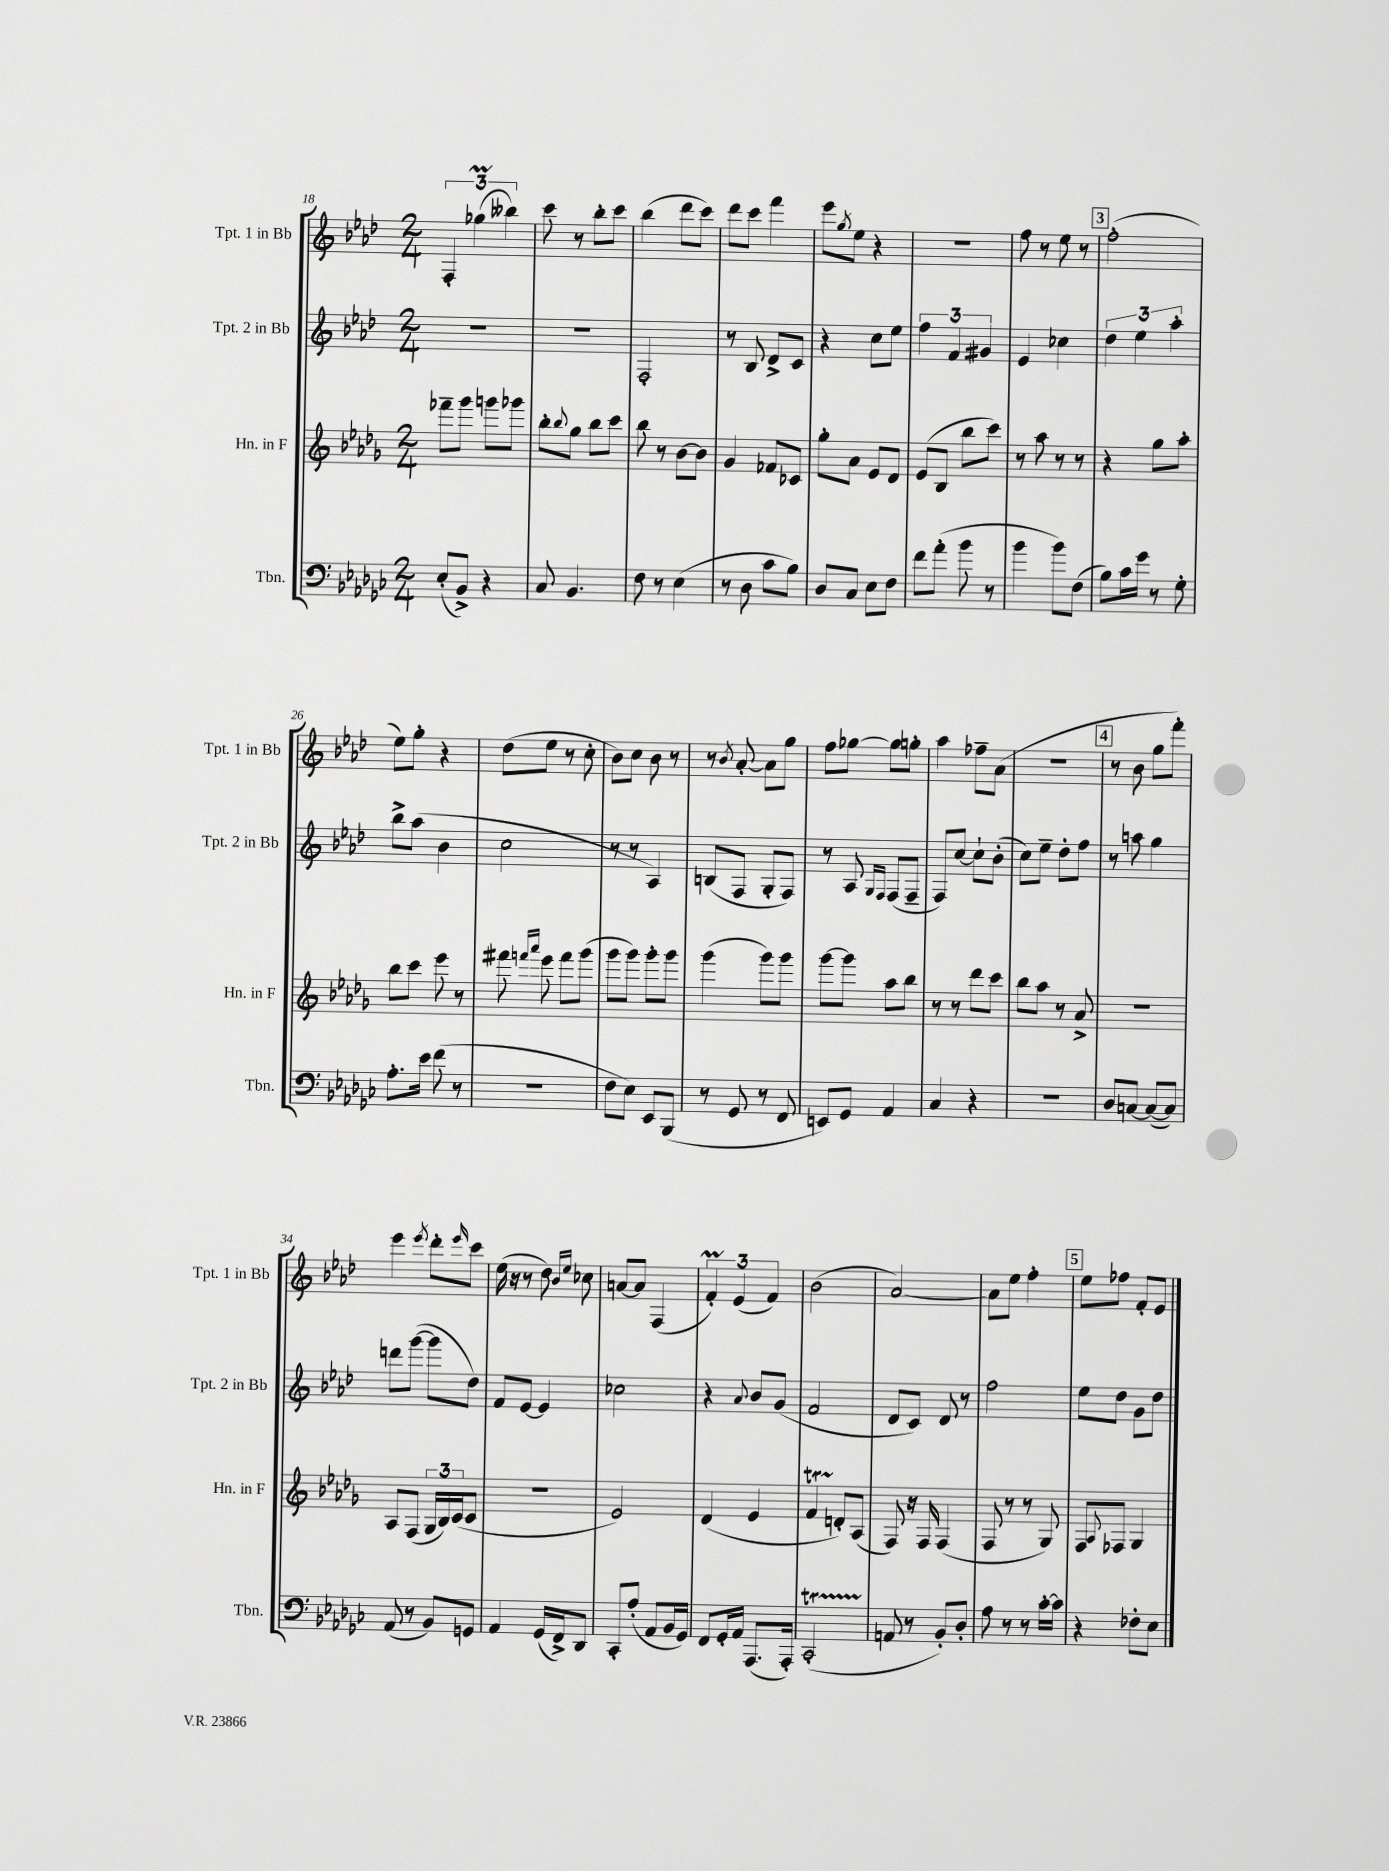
<<
\new StaffGroup <<
\new Staff = "s0" \with { instrumentName = "Tpt. 1 in Bb" shortInstrumentName = "Tpt. 1 in Bb" } {
    \clef treble \key aes \major \numericTimeSignature \time 2/4
    \tuplet 3/2 { f4-. ges''4\prall( beses''4) } |
    c'''8 r8 bes''8-. c'''8 |
    bes''4( des'''8 c'''8) |
    des'''8 c'''8 f'''4 |
    ees'''8 \acciaccatura { g''8 } ees''8 r4 |
    r2 |
    f''8 r8 ees''8 r8 |
    \mark \markup { \box "3" } f''2-.( |
    ees''8) g''8-. r4 |
    des''8( ees''8 r8 c''8-. |
    bes'8) c''8 bes'8 r8 |
    r8 \acciaccatura { bes'8 } aes'8~-. aes'8 g''8 |
    f''8 ges''8~ ges''8 g''8-. |
    aes''4 fes''8-- aes'8( |
    r2 |
    \mark \markup { \box "4" } r8 bes'8 g''8 f'''8-.) |
    ees'''4 \acciaccatura { ees'''8 } des'''8-. \grace { ees'''16 } c'''8 |
    ees''16( r16 r8 des''8) \grace { bes'16 ees''16 } ces''8 |
    a'8~ a'8 f4( |
    \tuplet 3/2 { f'4-.\prall) ees'4( f'4) } |
    bes'2( |
    aes'2~) |
    aes'8 ees''8 f''4-. |
    \mark \markup { \box "5" } ees''8 fes''8 f'8-. ees'8 \bar "|." |
}
\new Staff = "s1" \with { instrumentName = "Tpt. 2 in Bb" shortInstrumentName = "Tpt. 2 in Bb" } {
    \clef treble \key aes \major \numericTimeSignature \time 2/4
    R2 |
    R2 |
    f2-. |
    r8 bes8 des'8-> c'8 |
    r4 c''8 ees''8 |
    \tuplet 3/2 { f''4 f'4 gis'4 } |
    ees'4 ces''4 |
    \mark \markup { \box "3" } \tuplet 3/2 { des''4 ees''4 aes''4-. } |
    bes''8-> aes''8( bes'4 |
    c''2 |
    r8 r8 aes4) |
    b8( f8 g8-. f8) |
    r8 aes8 \grace { g16 f16 } f8( f8-- |
    f8) c''8~ c''8-! bes'8-.( |
    c''8) ees''8-- des''8-. f''8 |
    \mark \markup { \box "4" } r8 a''8 g''4 |
    d'''8 g'''8~( g'''8 des''8) |
    f'8 ees'8~ ees'4 |
    ces''2 |
    r4 \appoggiatura { aes'8 } bes'8 g'8( |
    f'2 |
    des'8 c'8) des'8 r8 |
    f''2 |
    \mark \markup { \box "5" } ees''8 des''8 g'8 des''8 \bar "|." |
}
\new Staff = "s2" \with { instrumentName = "Hn. in F" shortInstrumentName = "Hn. in F" } {
    \clef treble \key des \major \numericTimeSignature \time 2/4
    fes'''8-- ges'''8 g'''8 ges'''8 |
    bes''8-. \appoggiatura { bes''8 } ges''8 bes''8 c'''8 |
    bes''8 r8 bes'8~ bes'8 |
    ges'4 fes'8 ces'8 |
    ges''8-. aes'8 ees'8 des'8 |
    ees'8( bes8 bes''8 c'''8) |
    r8 aes''8 r8 r8 |
    \mark \markup { \box "3" } r4 ges''8 aes''8-. |
    bes''8 c'''8 ees'''8 r8 |
    fis'''8 \grace { f'''16 aes'''16 } ees'''8 f'''8 ges'''8( |
    ges'''8 ges'''8) ges'''8-. ges'''8 |
    ges'''4( ges'''8) ges'''8 |
    ges'''8~ ges'''8 aes''8 bes''8 |
    r8 r8 des'''8 c'''8 |
    bes''8 aes''8 r8 aes'8-> |
    \mark \markup { \box "4" } R2 |
    aes8 f8( \tuplet 3/2 { ges16 bes16) c'16( } c'8 |
    R2 |
    ees'2) |
    des'4( ees'4 |
    f'4\startTrillSpan d'8-.\stopTrillSpan) aes8( |
    f8) r16 f16 f4( |
    f8 r8 r8 ges8) |
    \mark \markup { \box "5" } f8 \appoggiatura { aes8 } fes8 ges4 \bar "|." |
}
\new Staff = "s3" \with { instrumentName = "Tbn." shortInstrumentName = "Tbn." } {
    \clef bass \key ges \major \numericTimeSignature \time 2/4
    ees8-.( bes,8->) r4 |
    ces8 bes,4. |
    f8 r8 ees4( |
    r8 des8 ces'8 bes8) |
    des8 ces8 ees8 f8 |
    f'8 aes'8-.( bes'8 r8 |
    bes'4 bes'8) f8( |
    \mark \markup { \box "3" } bes8) ces'16 ges'16 r8 ges8-. |
    aes8.-. ees'16 f'8( r8 |
    r2 |
    f8 ees8) ees,8 bes,,8( |
    r8 ges,8 r8 f,8 |
    e,8) ges,8 aes,4 |
    ces4 r4 |
    R2 |
    \mark \markup { \box "4" } des8 c8~ c8~( c8) |
    aes,8( r8 bes,8) g,8 |
    aes,4 ges,16( f,16->) des,8 |
    ces,8-. aes8-.( aes,8 bes,16 ges,16) |
    f,8 ges,16-. aes,16 aes,,8.( aes,,16-.) |
    ces,2-.\startTrillSpan( |
    a,8\stopTrillSpan r8 bes,8-.) des8-. |
    aes8 r8 r8 ces'16~-. ces'16 |
    \mark \markup { \box "5" } r4 fes8-. ees8 \bar "|." |
}
>>
>>
\layout { \context { \Score currentBarNumber = #18 } }
